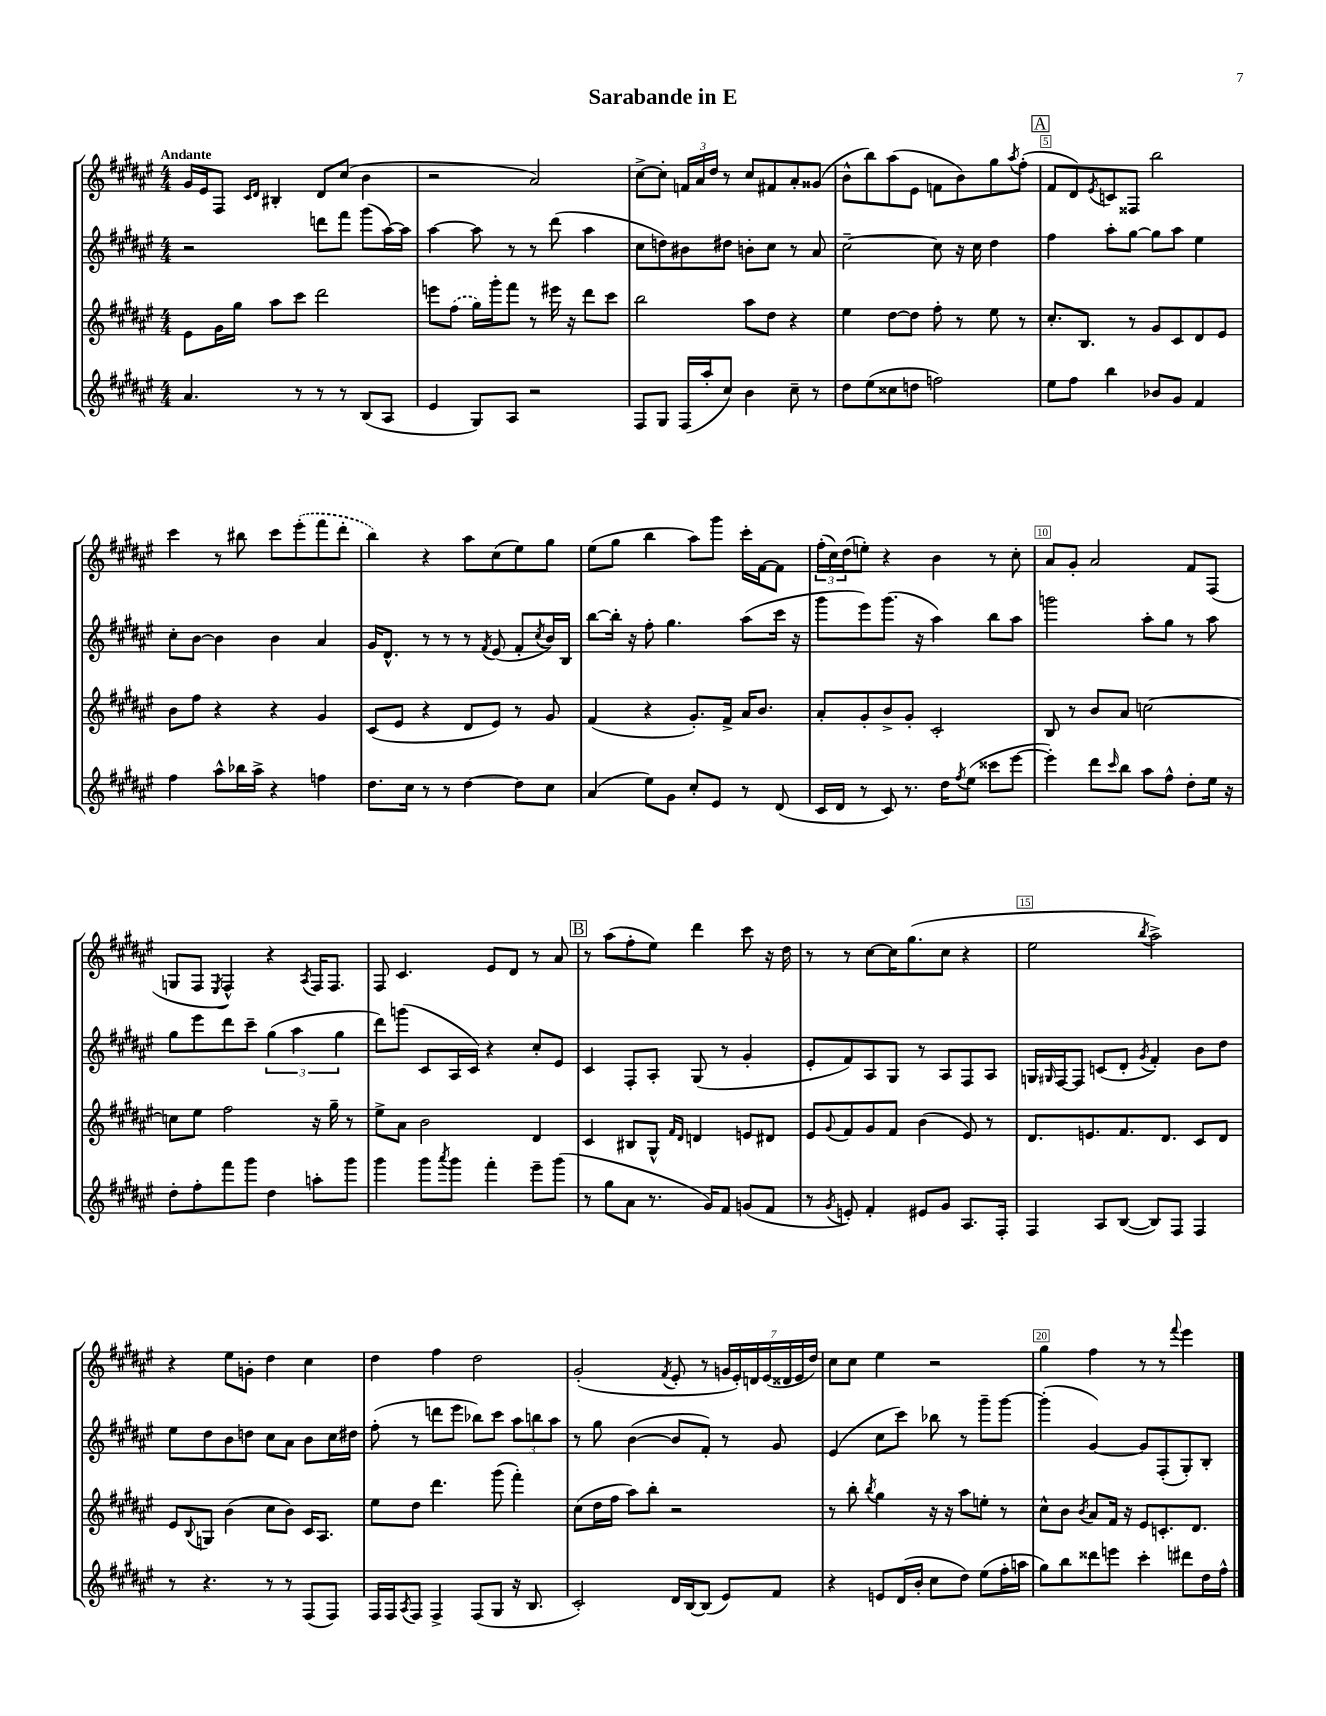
\header { title = "Sarabande in E" }
<<
\new StaffGroup <<
\new Staff = "s0" {
    \clef treble \key fis \major \numericTimeSignature \time 4/4 \tempo "Andante"
    gis'16 eis'16 fis8 \grace { cis'16 dis'16 } bis4-. dis'8 cis''8( b'4 |
    r2 ais'2) |
    cis''8~-> cis''8-. \tuplet 3/2 { f'16 ais'16 dis''16 } r8 cis''8 fis'8 ais'8-. gisis'8( |
    b'8-^ b''8) ais''8( eis'8 f'8 b'8) gis''8 \acciaccatura { ais''8 } fis''8-.( |
    \mark \markup { \box "A" } fis'8 dis'8) \acciaccatura { eis'8 } c'8 fisis8 b''2 |
    cis'''4 r8 bis''8 cis'''8 \once \slurDashed eis'''8-.( fis'''8 dis'''8-. |
    b''4) r4 ais''8 cis''8( eis''8) gis''8 |
    eis''8( gis''8 b''4 ais''8) gis'''8 cis'''16-. fis'16~ fis'8 |
    \tuplet 3/2 { fis''16-.( cis''16) dis''16( } e''8-.) r4 b'4 r8 cis''8-. |
    ais'8 gis'8-. ais'2 fis'8 fis8( |
    g8 fis8 \acciaccatura { eis8 } fis4-^) r4 \acciaccatura { ais8 } fis16 fis8. |
    fis8 cis'4. eis'8 dis'8 r8 ais'8 |
    \mark \markup { \box "B" } r8 ais''8( fis''8-. eis''8) dis'''4 cis'''8 r16 dis''16 |
    r8 r8 cis''8~ cis''16 gis''8.( cis''8 r4 |
    eis''2 \acciaccatura { b''8 } ais''2->) |
    r4 eis''8 g'8-. dis''4 cis''4 |
    dis''4 fis''4 dis''2 |
    gis'2-.( \acciaccatura { fis'8 } eis'8-. r8 \tuplet 7/4 { g'16 eis'16-.) d'16 eis'16( disis'16 eis'16 dis''16) } |
    cis''8 cis''8 eis''4 r2 |
    gis''4 fis''4 r8 r8 \appoggiatura { fis'''8 } eis'''4 \bar "|." |
}
\new Staff = "s1" {
    \clef treble \key fis \major \numericTimeSignature \time 4/4
    r2 d'''8 fis'''8 gis'''8( ais''16~) ais''16 |
    ais''4~ ais''8 r8 r8 dis'''8( ais''4 |
    cis''8 d''8) bis'8 dis''8 b'8-. cis''8 r8 ais'8 |
    cis''2~-- cis''8 r16 cis''16 dis''4 |
    \mark \markup { \box "A" } fis''4 ais''8-. gis''8~ gis''8 ais''8 eis''4 |
    cis''8-. b'8~ b'4 b'4 ais'4 |
    gis'16 dis'8.-^ r8 r8 r8 \acciaccatura { fis'8 } eis'8( fis'8-. \acciaccatura { cis''8 } b'16) b16 |
    b''8~ b''16-. r16 fis''8-. gis''4. ais''8( cis'''16 r16 |
    gis'''8 eis'''8) gis'''8.( r16 ais''4) b''8 ais''8 |
    g'''2 ais''8-. gis''8 r8 ais''8 |
    gis''8 eis'''8 dis'''8 cis'''8-- \tuplet 3/2 { gis''4( ais''4 gis''4 } |
    dis'''8) g'''8( cis'8 ais16 cis'16) r4 cis''8-. eis'8 |
    \mark \markup { \box "B" } cis'4 fis8-. ais8-. gis8( r8 gis'4-. |
    eis'8-. fis'8) ais8 gis8 r8 ais8 fis8 ais8 |
    g16 \grace { gis16 } fis16~ fis8 c'8( dis'8-. \acciaccatura { gis'8 } fis'4-.) b'8 dis''8 |
    eis''8 dis''8 b'8 d''8 cis''8 ais'8 b'8 cis''16 dis''16 |
    fis''8-.( r8 d'''8 eis'''8 bes''8) cis'''8 \tuplet 3/2 { ais''8 b''8 ais''8 } |
    r8 gis''8 b'4~( b'8 fis'8-.) r8 gis'8 |
    eis'4( cis''8 cis'''8) bes''8 r8 gis'''8-- gis'''8~ |
    gis'''4-.( gis'4~) gis'8 fis8-.( gis8-.) b8-. \bar "|." |
}
\new Staff = "s2" {
    \clef treble \key fis \major \numericTimeSignature \time 4/4
    eis'8 gis'16 gis''16 ais''8 cis'''8 dis'''2 |
    e'''8 \once \slurDashed fis''8( gis''16) gis'''16-. fis'''8 r8 eis'''16 r16 dis'''8 cis'''8 |
    b''2 ais''8 dis''8 r4 |
    eis''4 dis''8~ dis''8 fis''8-. r8 eis''8 r8 |
    \mark \markup { \box "A" } cis''8.-. b8. r8 gis'8 cis'8 dis'8 eis'8 |
    b'8 fis''8 r4 r4 gis'4 |
    cis'8( eis'8 r4 dis'8 eis'8) r8 gis'8 |
    fis'4( r4 gis'8.-.) fis'16-> ais'16 b'8. |
    ais'8-. gis'8-. b'8-> gis'8-. cis'2-. |
    b8 r8 b'8 ais'8 c''2~ |
    c''8 eis''8 fis''2 r16 gis''16-- r8 |
    eis''8-> ais'8 b'2 dis'4 |
    \mark \markup { \box "B" } cis'4 bis8 gis8-^ \grace { fis'16 dis'16 } d'4 e'8 dis'8 |
    eis'8 \appoggiatura { gis'8 } fis'8 gis'8 fis'8 b'4( eis'8) r8 |
    dis'8. e'8. fis'8. dis'8. cis'8 dis'8 |
    eis'8 \appoggiatura { b8 } g8 b'4( cis''8 b'8) cis'16 ais8. |
    eis''8 dis''8 dis'''4. gis'''8( fis'''4-.) |
    cis''8( dis''16 fis''16 ais''8) b''8-. r2 |
    r8 b''8-. \acciaccatura { b''8 } gis''4 r16 r16 ais''8 e''8-. r8 |
    cis''8-^ b'8 \acciaccatura { b'8 } ais'8 fis'16 r16 eis'8 c'8.-. dis'8. \bar "|." |
}
\new Staff = "s3" {
    \clef treble \key fis \major \numericTimeSignature \time 4/4
    ais'4. r8 r8 r8 b8( ais8 |
    eis'4 gis8) ais8 r2 |
    fis8 gis8 fis16( ais''16-. cis''8) b'4 cis''8-- r8 |
    dis''8 eis''8( cisis''8 d''8 f''2) |
    \mark \markup { \box "A" } eis''8 fis''8 b''4 bes'8 gis'8 fis'4 |
    fis''4 ais''8-^ bes''16 ais''16-> r4 f''4 |
    dis''8. cis''16 r8 r8 dis''4~ dis''8 cis''8 |
    ais'4( eis''8) gis'8 cis''8-. eis'8 r8 dis'8( |
    cis'16 dis'16 r8 cis'8) r8. dis''16 \acciaccatura { fis''8 } eis''8( cisis'''8 eis'''8~ |
    eis'''4-.) dis'''8 \grace { cis'''16 } b''8 ais''8 fis''8-^ dis''8-. eis''16 r16 |
    dis''8-. fis''8-. fis'''8 gis'''8 dis''4 a''8-. gis'''8 |
    gis'''4 gis'''8 \acciaccatura { ais'''8 } gis'''8 fis'''4-. eis'''8-- gis'''8( |
    \mark \markup { \box "B" } r8 gis''8 ais'8 r8. gis'16) fis'8 g'8( fis'8 |
    r8 \acciaccatura { gis'8 } e'8-.) fis'4-. eis'8 gis'8 ais8. fis16-. |
    fis4 ais8 b8~( b8) fis8 fis4 |
    r8 r4. r8 r8 fis8( fis8) |
    fis16 fis16 \acciaccatura { ais8 } fis8 fis4-> fis8( gis8 r16 b8. |
    cis'2-.) dis'16 b16~ b8( eis'8) fis'8 |
    r4 e'8 dis'16( b'16-. cis''8 dis''8) eis''8( fis''16-. a''16 |
    gis''8) b''8 disis'''8 e'''8 cis'''4-. dis'''8 dis''16 fis''16-^ \bar "|." |
}
>>
>>
\layout { \context { \Score \override BarNumber.break-visibility = ##(#f #t #t) barNumberVisibility = #(every-nth-bar-number-visible 5) \override BarNumber.stencil = #(make-stencil-boxer 0.1 0.3 ly:text-interface::print) } }
